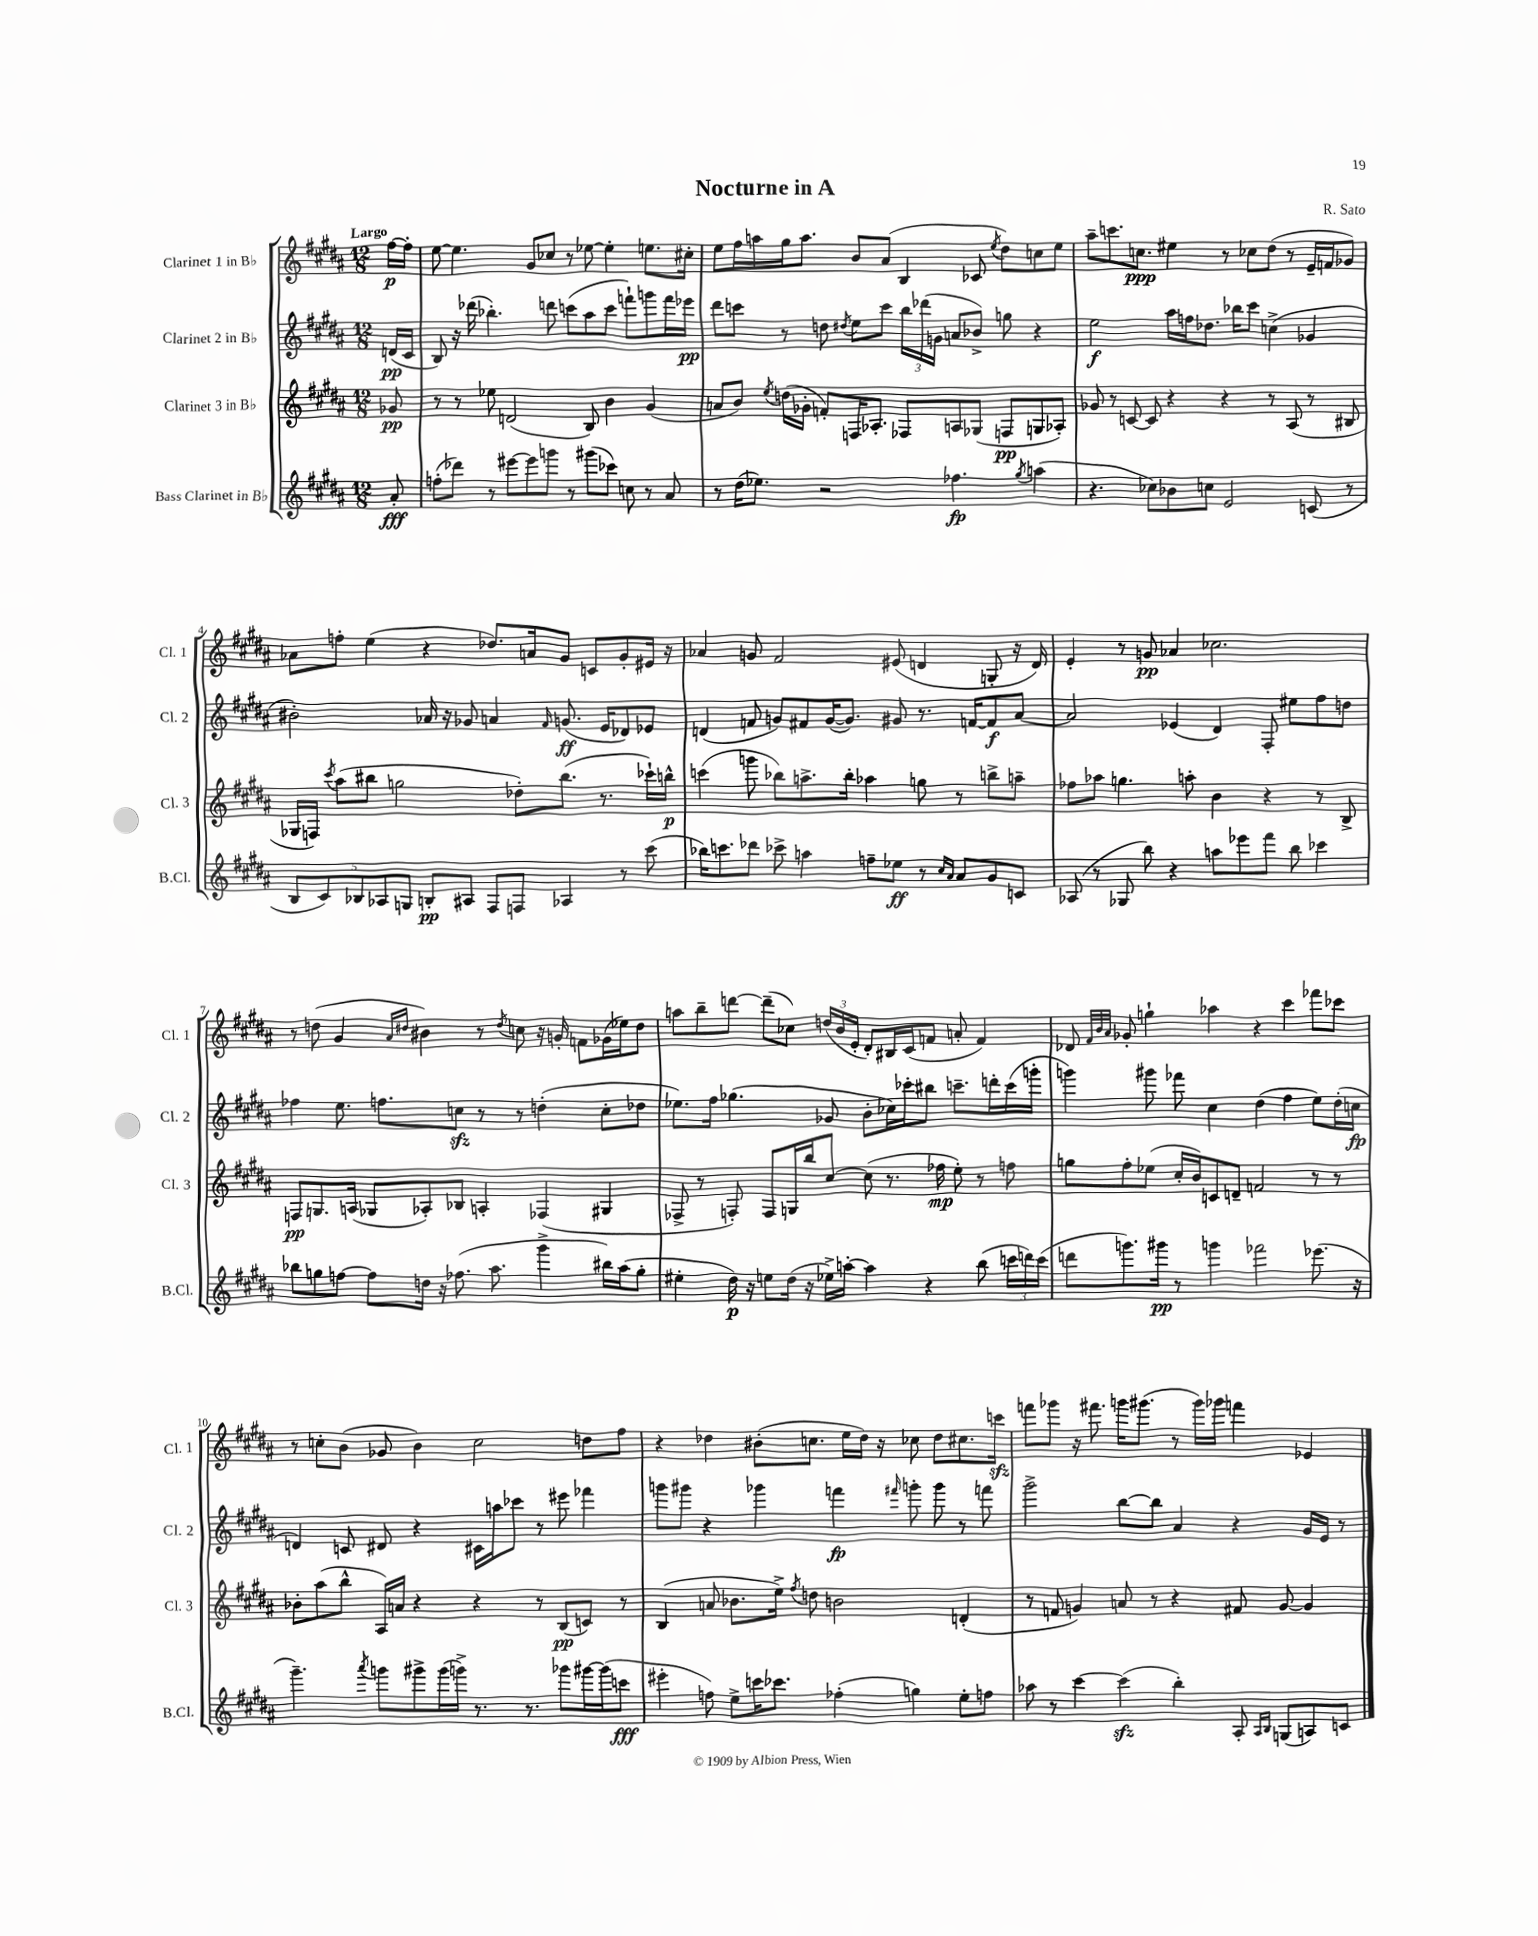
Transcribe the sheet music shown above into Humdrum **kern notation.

**kern	**kern	**kern	**kern
*staff4	*staff3	*staff2	*staff1
*clefG2	*clefG2	*clefG2	*clefG2
*k[f#c#g#d#a#]	*k[f#c#g#d#a#]	*k[f#c#g#d#a#]	*k[f#c#g#d#a#]
*M12/8	*M12/8	*M12/8	*M12/8
8a#'/	8g-/	(16d/LL	[16ff#\LL
.	.	16c#/JJ	16ff#'\]JJ
=	=	=	=
(8ff'\L	8r	8B/)	[8ee\
8ddd-\J)	8r	16r	4.ee\]
.	.	(16ddd-\	.
8r	8ee-\	4.bb-'\)	.
[8eee#\L	(2d/	.	.
8eee#\]	.	.	8g#/L
8ggg\J	.	8ddd\	8cc-/J
8r	.	(8ccc\L	8r
(8ggg#\L	8B/)	8aa#\	[8ee-\
8ccc-\J)	4b\	8ccc\J	4ee-'\]
8cc\	.	8fff`\L)	.
8r	(4g#/	8ggg\	8.ee\L
8a#/	.	16fff\L	.
.	.	16eee-\JJ	16cc#'\Jk
=	=	=	=
8r	8a/L	8ddd#\L	8ee\L
(16dd#\LK	8b/J)	8ccc\J	16ff#\L
8.ee-\J)	.	.	16aa\
.	8qee/	.	.
.	(16dd\LL	8r	16gg#\J
.	16g-'\JJ	.	8.aa\J
2r	8f'/L)	8dd\	.
.	.	8qdd#/	.
.	16F/K	8ee\L	8b/L
.	8.A-'/J	.	.
.	.	8ccc\J	(8a#/J
.	8F-/L	24bb\LL	4B/
.	.	(24ddd-\	.
.	.	24g\JJ	.
4.ff-\	8A/	8a/L	.
.	(8G-/J	8b-^/J)	8c-/
.	.	.	8qee/
.	8F/L	8gg\	8dd#\L)
8qgg#/	.	.	.
(4aa\	8G/	4r	8cc\
.	8A-'/J)	.	8ee\J
=	=	=	=
4.r	8g-/	2ee\	8aa#~\L
.	8r	.	8.ccc\
.	[8c/	.	.
.	.	.	8.cc\J
8cc-\L)	8c/]	.	.
8b-\	4r	16aa#\LL	4ee#\
.	.	16ff\J	.
8cc\J	.	8.dd-\J	.
2e/	4r	.	8r
.	.	16bb-\LK	.
.	.	8ccc#\J	8cc-\L
.	8r	(4cc^\	(8dd#\J
.	(8A#/	.	8r
(8c/	8r	4g-/	16e~/LL
.	.	.	16f/J
8r	8B#/	.	8g-/J)
=	=	=	=
10B/L	16G-/LL	2b#'\)	8a-\L
.	16F/JJ)	.	.
10c#/)	.	.	.
.	8qccc#/	.	.
.	(8aa#\L	.	8ff'\J
10B-/	.	.	.
.	8bb#\J	.	(4ee\
10A-/	.	.	.
.	2gg\	.	.
10G/J	.	.	.
8B'/L	.	16a-/	4r
.	.	16r	.
8A#/J	.	8g-/	.
8F#/L	.	4a/	8.dd-/L)
8F/J	8dd-'\L)	.	.
.	.	.	16a/k
.	.	16qqf#/	.
4A-/	(8.bb#\J	(8.g/	8g#/J
.	.	.	8c/L
.	8.r	16e/LK	.
8r	.	8d-/)	8g#'/
(8ccc#\	16ccc-`\LL)	8e-/J	16e#/Jk
.	16bb^^\JJ	.	16r
=	=	=	=
16bb-\LK)	(4ccc\	(4d/	4a-/
8.ccc\	.	.	.
8ddd-\J	8ggg\	8f/	8g/
8ccc-^\	8bb-\L)	8g/L)	2f#/
4aa\	8.aa^\	8f#/	.
.	.	([16g/K	.
.	16bb-'\Jk	8.g/]J)	.
8ff~\L	4aa-\	.	.
8ee-\J	.	8g#/	(8e#/
8r	8gg\	8.r	4d/
16qqcc#/LL	.	.	.
16qqa#/JJ	.	.	.
8a#/L	8r	.	.
.	.	[16f/LK	.
8g#/	8bb^\L	8f/]	8G'/
8c/J	8aa~\J	[8a#/J	16r
.	.	.	16d/)
=	=	=	=
(8A-/	8ff-\L	2a#/]	4e'/
8r	8aa-\J	.	.
8G-/	4.gg\	.	8r
8bb\)	.	.	8g/
4r	.	(4e-/	4a-/
.	8aa'\	.	.
8aa\L	4b\	4d#/)	2.cc-\
8eee-\	.	.	.
8fff#\J	4r	8F#'/	.
8bb\	.	8ee#\L	.
4ccc-\	8r	8ff#\	.
.	8B^/	8dd\J	.
=	=	=	=
8bb-\L	8F/L	4ff-\	8r
8gg\	8.G/	.	(8dd\
[8ff\J	.	8.ee\	4g#/
.	(16A/Jk	.	.
8ff\]L	8G-/L	.	.
.	.	8.ff\L	.
.	.	.	16qqa#/LL
.	.	.	16qqdd#/JJ
16dd\Jk	8A-'/)	.	4b#\)
16r	.	.	.
(8.ff-\	8B-/J	8cc\J	.
.	4A'/	8r	8r
8.aa#\	.	.	.
.	.	.	8qdd#/
.	.	8r	8cc\
4ggg#^\	(4F-/	(4dd'\	16r
.	.	.	16g'/
.	.	.	8f\L
16bb#\LL)	4G#/	8cc'\L	(16g-\L
(16aa#\J	.	.	16ee-\J)
8gg'\J	.	8dd-\J	8dd#\J
=	=	=	=
4ee#'\	8F-^/	8.ee-\L)	8aa\L
.	8r	.	8bb~\
.	.	16ff#\Jk	.
16dd#\)	8F'/)	(4.gg-\	[8ddd\J
16r	.	.	.
8ee\L	8F/L	.	(8ddd~\]L
(16dd#\Jk	16G/L	.	8cc-\J)
16r	16bb/J	.	.
16ee-^\LL)	[8cc#/J	8g-/	(24dd/LL
.	.	.	24b/
[16aa'\JJ	.	.	.
.	.	.	24e'/JJ
4aa\]	(8cc#\]	8b'\L	8d#'/L)
.	8.r	16cc-\L)	16B#/L
.	.	16ccc-'\J	(16c#/J
4r	.	8bb#\J	8f/J
.	16ff-\	.	.
.	8ee'\)	8.ccc~\L	8a'/
(8bb\	8r	.	4f/)
.	.	16ddd'\L	.
24ccc\LL	8ff\	(16ccc\	.
24ddd\)	.	.	.
.	.	16ggg'\JJ	.
(24ccc\JJ	.	.	.
=	=	=	=
8ddd\L	8gg\L	4ggg\)	8d-/
.	.	.	32qqf#/LLL
.	.	.	32qqb/
.	.	.	32qqa#/JJJ
8.ggg\)	8ff#'\	.	8g-'/
.	(8ee-\J	8ggg#\	4gg`\
16ggg#\Jk	.	.	.
8r	16cc#'/LL	8fff-\	.
.	16b/J)	.	.
4ggg\	8c/	4cc#\	4aa-\
.	8d~/J	.	.
2fff-\	2f/	(4dd#\	4r
.	.	4ff#\	4ccc#\
(8.eee-\	8r	8ee\L)	8fff-\L
.	8r	(16dd#'\L	8ccc-\J
16r	.	16cc\JJ	.
=	=	=	=
4.ggg#~\)	8b-'\L	4d/)	8r
.	(8aa#\	.	8cc'\L
.	8bb^^\J	8c/	(8b\J
8qaaa#/	.	.	.
8ggg\L	16A#/LL)	8d#/	8g-/
.	16a/JJ	.	.
8ggg#^\	4r	4r	4b\)
(16ggg#\L	.	.	.
16ggg^\JJ)	.	.	.
8.r	4r	16c#\LL	2cc\
.	.	16aa\J	.
.	.	8ccc-\J	.
8.r	.	.	.
.	8r	8r	.
8ggg-\L	(8B/L	8eee#\	.
[16ggg#\L	8c/J)	4fff-\	8dd\L
(16ggg#\]J	.	.	.
8ccc\J	8r	.	8ff#\J
=	=	=	=
4eee#'\	(4B/	8ggg\L	4r
.	.	8ggg#\J	.
8ff\)	8a/	4r	4dd-\
8ee^\L	8.b-\L	.	.
16ccc\K	.	4ggg-\	(8b#'\L
8.ccc-\J	16ee^\Jk)	.	.
.	8qff#/	.	.
.	8dd\	.	8.cc\J
(4ff-'\	2b\	4fff\	.
.	.	.	16ee\LL
.	.	.	16dd-\JJ)
.	.	.	16r
.	.	16qqfff#/	.
4gg\)	.	8ggg'\	8cc-\
.	.	8ggg\	8dd-\L
8ee'\L	(4d'/	8r	8.cc#\
8ff\J	.	8fff\	.
.	.	.	16ccc\Jk
=	=	=	=
8aa-\	8r	2ggg#^\	8fff\L
8r	8f/	.	8ggg-\J
[4ccc#\	4g/)	.	16r
.	.	.	8.fff#\
(4ccc#\]	8a/	[8bb\L	16ggg\LK
.	.	.	(8.ggg#\J
.	8r	8bb\]J	.
4bb'\)	4r	4a#/	8r
.	.	.	16ggg#\LL)
.	.	.	16ggg-\JJ
8A#'/	8f#/	4r	4fff\
16qqA#/LL	.	.	.
16qqB/JJ	.	.	.
(8G/L	[8g/	.	.
8A/)	4g/]	16g#/LL	4e-/
.	.	16e/JJ	.
8c/J	.	8r	.
==	==	==	==
*-	*-	*-	*-
